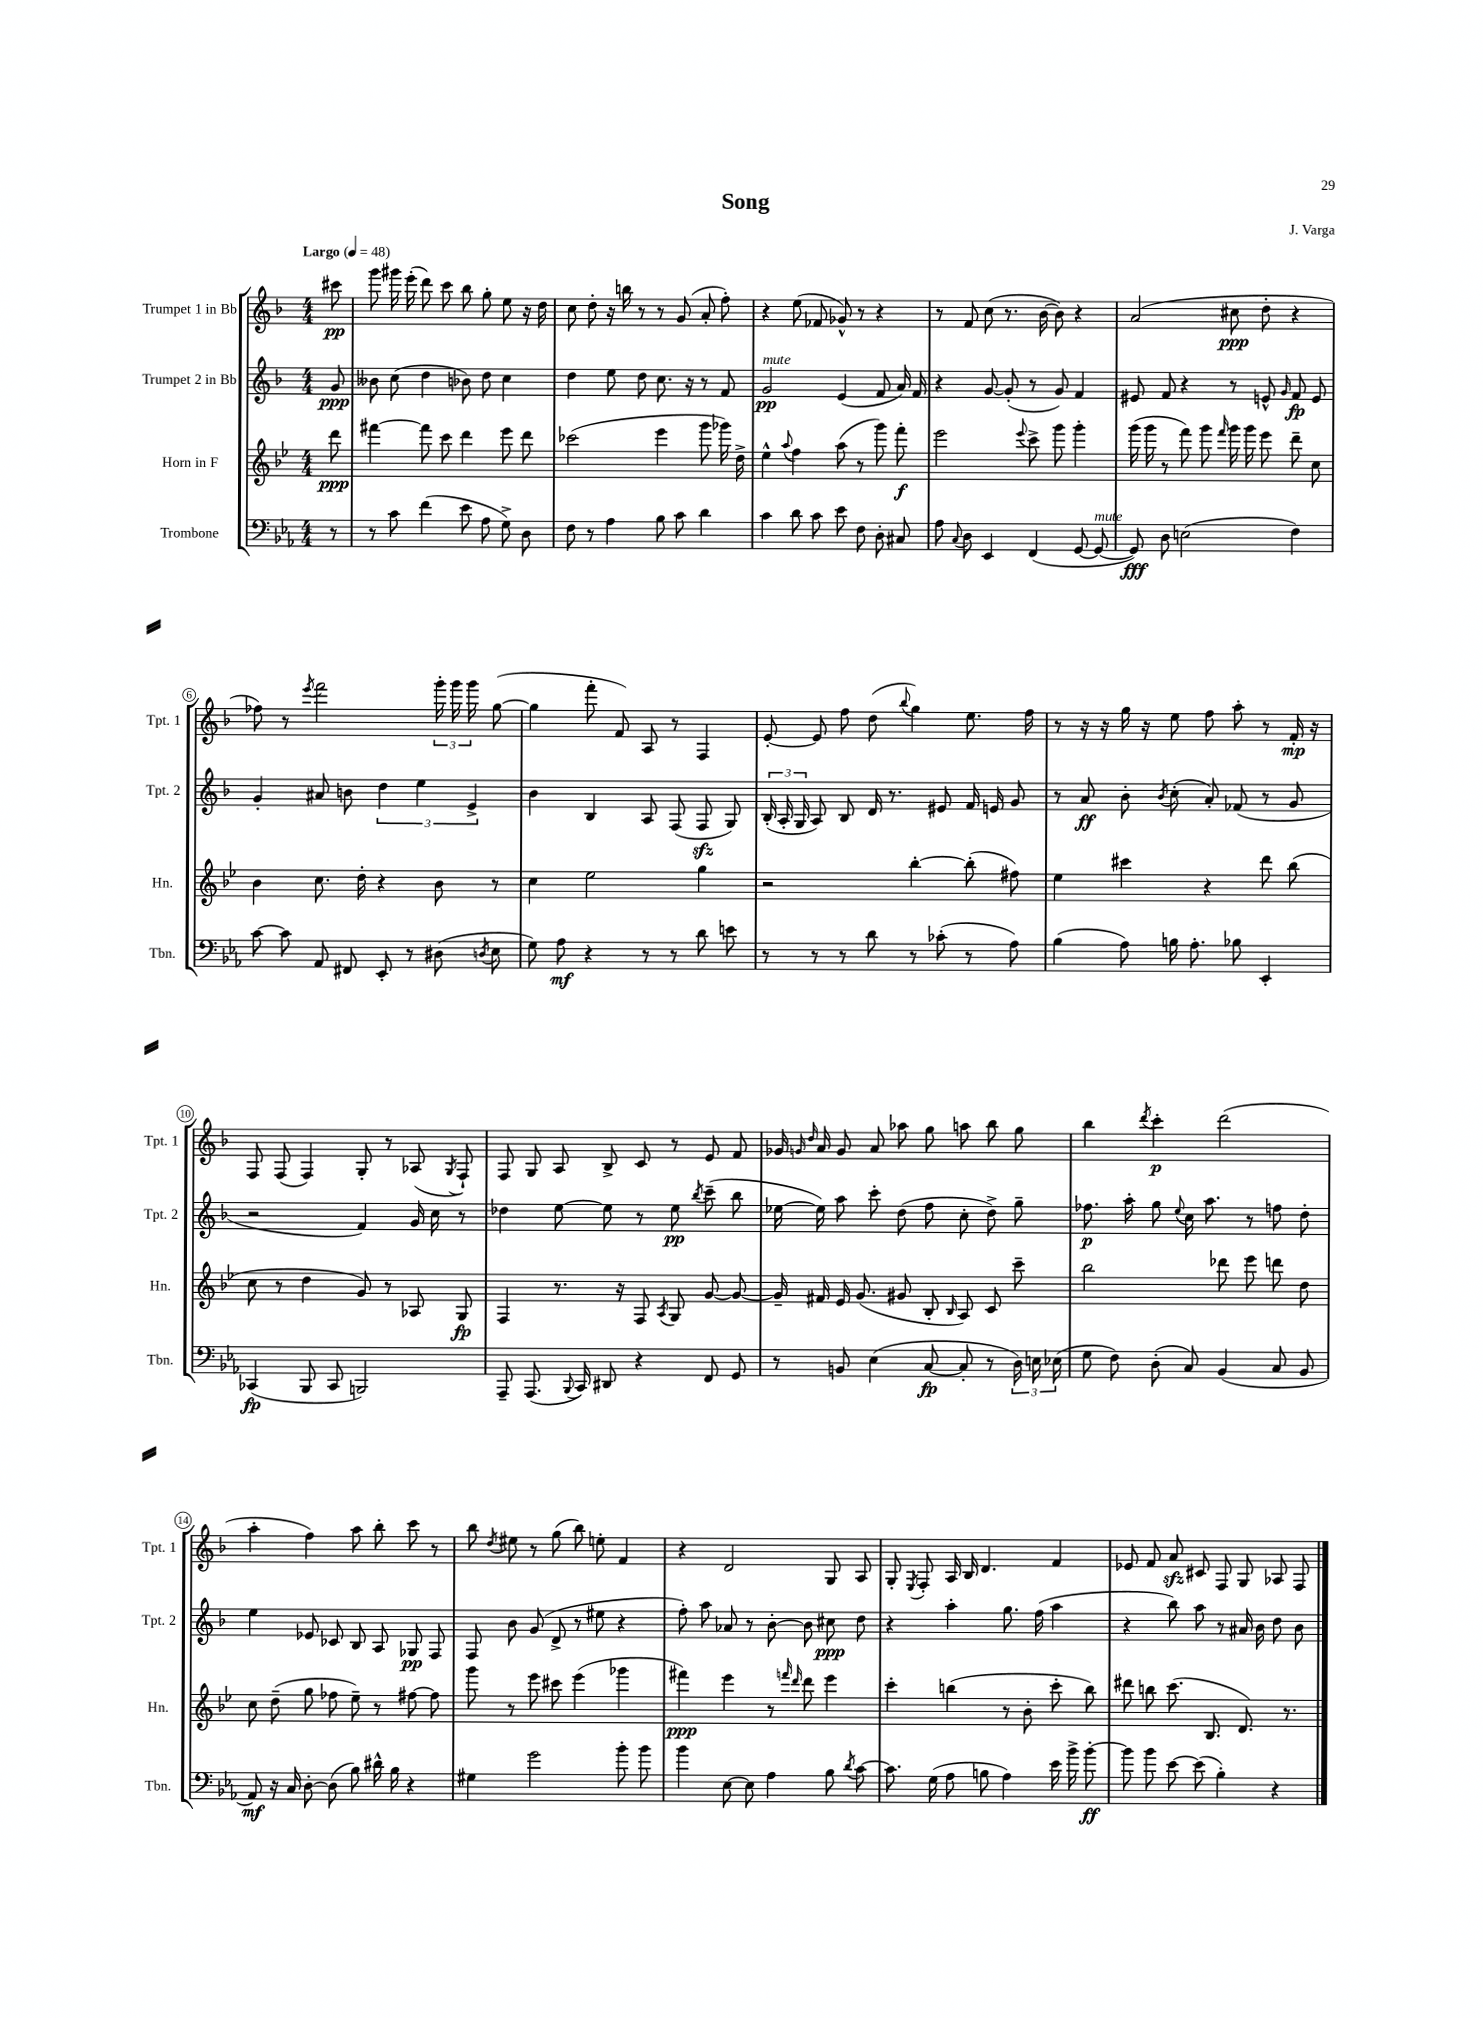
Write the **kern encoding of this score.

**kern	**kern	**kern	**kern
*staff4	*staff3	*staff2	*staff1
*clefF4	*clefG2	*clefG2	*clefG2
*k[b-e-a-]	*k[b-e-]	*k[b-]	*k[b-]
*M4/4	*M4/4	*M4/4	*M4/4
*MM48	*MM48	*MM48	*MM48
8r	8ddd\	8g/	8ccc#\
=	=	=	=
8r	[4fff#\	8b--\	8ggg\
8c\	.	(8cc\	16ggg#\
.	.	.	(16eee'\
(4f\	8fff#\]	4dd\	8ddd\)
.	8ccc\	.	8ccc\
8e-\	4ddd\	8b-\)	8bb-\
8A-\	.	8dd\	8gg'\
8G^\)	8eee-\	4cc\	8ee\
8D\	8ddd\	.	16r
.	.	.	16dd\
=	=	=	=
8F\	(2ccc-\	4dd\	8cc\
8r	.	.	8dd'\
4A-\	.	8ee\	16r
.	.	.	16bb\
.	.	8dd\	8r
8B-\	4eee-\	8.cc\	8r
8c\	.	.	(8g/
.	.	16r	.
4d\	8ggg\	8r	8a'/
.	16ggg-\)	8f/	8ff'\)
.	16dd^\	.	.
=	=	=	=
4c\	4ee-^^\	2g/	4r
.	8qqaa/	.	.
8d\	4ff\	.	(8ee\
8c\	.	.	8f-/
8e-\	(8aa\	(4e/	8g-^^/)
8F\	8r	.	8r
8D'\	8ggg\)	8f/	4r
8C#/	8fff'\	16a/)	.
.	.	16f/	.
=	=	=	=
8A-\	2eee-\	4r	8r
8qqC/	.	.	.
8D\	.	.	8f/
4EE-/	.	[8g/	(8cc\
.	.	(8g'/]	8.r
.	8qqeee-/	.	.
(4FF/	8ccc^\	8r	.
.	.	.	[16b-\
.	8ggg\	8g/)	8b-\])
[8GG/	4ggg'\	4f/	4r
8GG/_	.	.	.
=	=	=	=
8GG/])	(16ggg\	8e#/	(2a/
.	16ggg\	.	.
8D\	8r	8f/	.
(2E\	8fff\)	4r	.
.	8ggg\	.	.
.	16qqfff/	.	.
.	16ggg\	8r	8cc#\
.	16ggg\	.	.
.	8eee-\	8e^^/	8dd'\
.	.	16qqg/	.
4F\)	8ddd~\	8f/	4r
.	8cc\	8e/	.
=	=	=	=
[8c\	4b-\	4g'/	8ff-\)
8c\]	.	.	8r
.	.	.	8qeee/
8AA-/	8.cc\	8a#/	2fff\
8FF#/	.	8b\	.
.	16dd'\	.	.
8EE-'/	4r	6dd\	.
8r	.	.	.
.	.	6ee\	.
(8D#\	8b-\	.	24ggg'\
.	.	.	24ggg\
.	.	6e^/	24ggg\
8qD/	.	.	.
8E-\	8r	.	([8gg\
=	=	=	=
8G\)	4cc\	4b-\	4gg\]
8A-\	.	.	.
4r	2ee-\	4B-/	8fff'\
.	.	.	8f/)
8r	.	8A/	8A/
8r	.	(8F/	8r
8d\	4gg\	8F/	4F/
8e\	.	8G/)	.
=	=	=	=
8r	2r	(24B-'/	[8e'/
.	.	24A'/	.
.	.	24G/	.
8r	.	8A/)	8e/]
8r	.	8B-/	8ff\
8d\	.	16d/	(8dd\
.	.	8.r	.
.	.	.	8qqbb-/
8r	[4bb-'\	.	4gg\)
(8c-'\	.	8e#/	.
8r	(8bb-'\]	16f/	8.ee\
.	.	16e/	.
8A-\)	8ff#\)	8g/	.
.	.	.	16ff\
=	=	=	=
(4B-\	4ee-\	8r	8r
.	.	8a/	16r
.	.	.	16r
8A-\)	4ccc#\	8b-'\	16gg\
.	.	.	16r
.	.	8qb-/	.
16B\	.	(8cc'\	8ee\
8.A-'\	.	.	.
.	4r	8a'/)	8ff\
8B-\	.	(8f-/	8aa'\
4EE-'/	8ddd\	8r	8r
.	(8bb-\	8g/	16f'/
.	.	.	16r
=	=	=	=
(4CC-/	8cc\	2r	8F/
.	8r	.	(8F/
8BBB-/	4dd\	.	4F/)
8CC-/	.	.	.
2BBB/)	8g/)	4f/)	8G'/
.	8r	.	8r
.	8A-/	16g/	(8A-/
.	.	16cc\	.
.	.	.	8qG/
.	8G/	8r	8F`/)
=	=	=	=
8AAA-~/	4F/	4dd-\	8F/
(8.AAA-/	.	.	8G/
.	8.r	[8ee\	8A/
8qqBBB-/	.	.	.
16CC/)	.	.	.
8DD#/	.	8ee\]	8B-^/
.	16r	.	.
4r	8F/	8r	8c/
.	8qA/	.	.
.	8G/	8ee\	8r
.	.	8qbb-/	.
8FF/	[8g/	(8ccc~\	8e/
8GG/	8g/_	8bb-\	8f/
=	=	=	=
8r	16g~/]	[16ee-\	16g-/
.	.	.	16qqg/
.	.	.	16qqdd/
.	16f#/	16ee-\])	16a/
8BB/	16e-/	8aa\	8g/
.	(8.g/	.	.
(4E-\	.	8ccc'\	8a/
.	8g#/	(8dd\	8aa-\
[8C/	8B-'/	8ff\	8gg\
.	16qqB-/	.	.
8C'/]	8A/)	8cc'\	8aa\
8r	8c/	8dd^\)	8bb-\
24D\)	8ccc~\	8gg~\	8gg\
24E\	.	.	.
(24E-\	.	.	.
=	=	=	=
8G\	2bb-\	8.ff-\	4bb-\
8F\)	.	.	.
.	.	16aa'\	.
.	.	.	8qddd/
(8D'\	.	8gg\	4ccc'\
.	.	8qqee/	.
8C/)	.	16cc\	.
.	.	8.aa\	.
(4BB-/	8ddd-\	.	(2ddd\
.	8eee-\	8r	.
8C/	8ddd\	8ff\	.
8BB-/	8dd\	8dd'\	.
=	=	=	=
8AA-/)	8cc\	4ee\	4aa'\
16r	(8dd~\	.	.
16C/	.	.	.
[8D'\	8gg\	8e-/	4ff\)
(8D\]	8ff-\	8c-/	.
8B-\)	8ee-~\)	8B-/	8aa\
16d#^^\	8r	8A/	8bb-'\
16B-\	.	.	.
4r	[8ff#\	8G-/	8ccc\
.	8ff#\]	8F/	8r
=	=	=	=
4G#\	8ggg\	8F/	8bb-\
.	.	.	8qdd/
.	8r	8b-\	8ee#\
2g\	8eee-\	(8g/	8r
.	8ccc#\	8d^/	(8gg\
.	(4eee-\	8r	8bb-\)
.	.	8ee#\	8ee'\
8b-'\	4ggg-\	4r	4f/
8b-\	.	.	.
=	=	=	=
4b-\	4fff#\)	8ff'\)	4r
.	.	8aa\	.
[8E-\	4eee-\	8a-/	2d/
8E-\]	.	8r	.
4A-\	8r	[8b-'\	.
.	16qqfff/	.	.
.	16qqddd/	.	.
.	8ddd\	8b-\]	.
8B-\	4eee-\	8cc#\	8G/
8qd/	.	.	.
[8c\	.	8dd\	8A/
=	=	=	=
8.c\]	4ccc'\	4r	8G'/
.	.	.	8qE/
.	.	.	8F'/
(16G\	.	.	.
8A-\	(4bb\	4aa'\	16A/
.	.	.	16B-/
8B\	.	.	4.d/
4A-\)	8r	8.gg\	.
.	8b-'\	.	.
.	.	(16ff\	.
16e-\	8ccc'\	4aa\	4f/
16b-^\	.	.	.
[8b-'\	8bb\)	.	.
=	=	=	=
8b-\]	8ddd#\	4r	8e-/
8b-\	8bb\	.	8f/
[8e-\	(8.ccc\	8bb-\)	8a/
(8e-\]	.	8aa\	8c#/
.	8.B-/	.	.
4B-'\)	.	8r	8F/
.	8.d/)	16a#/	8G/
.	.	16b-\	.
4r	.	8dd\	8A-/
.	8.r	.	.
.	.	8b-\	8F/
==	==	==	==
*-	*-	*-	*-
